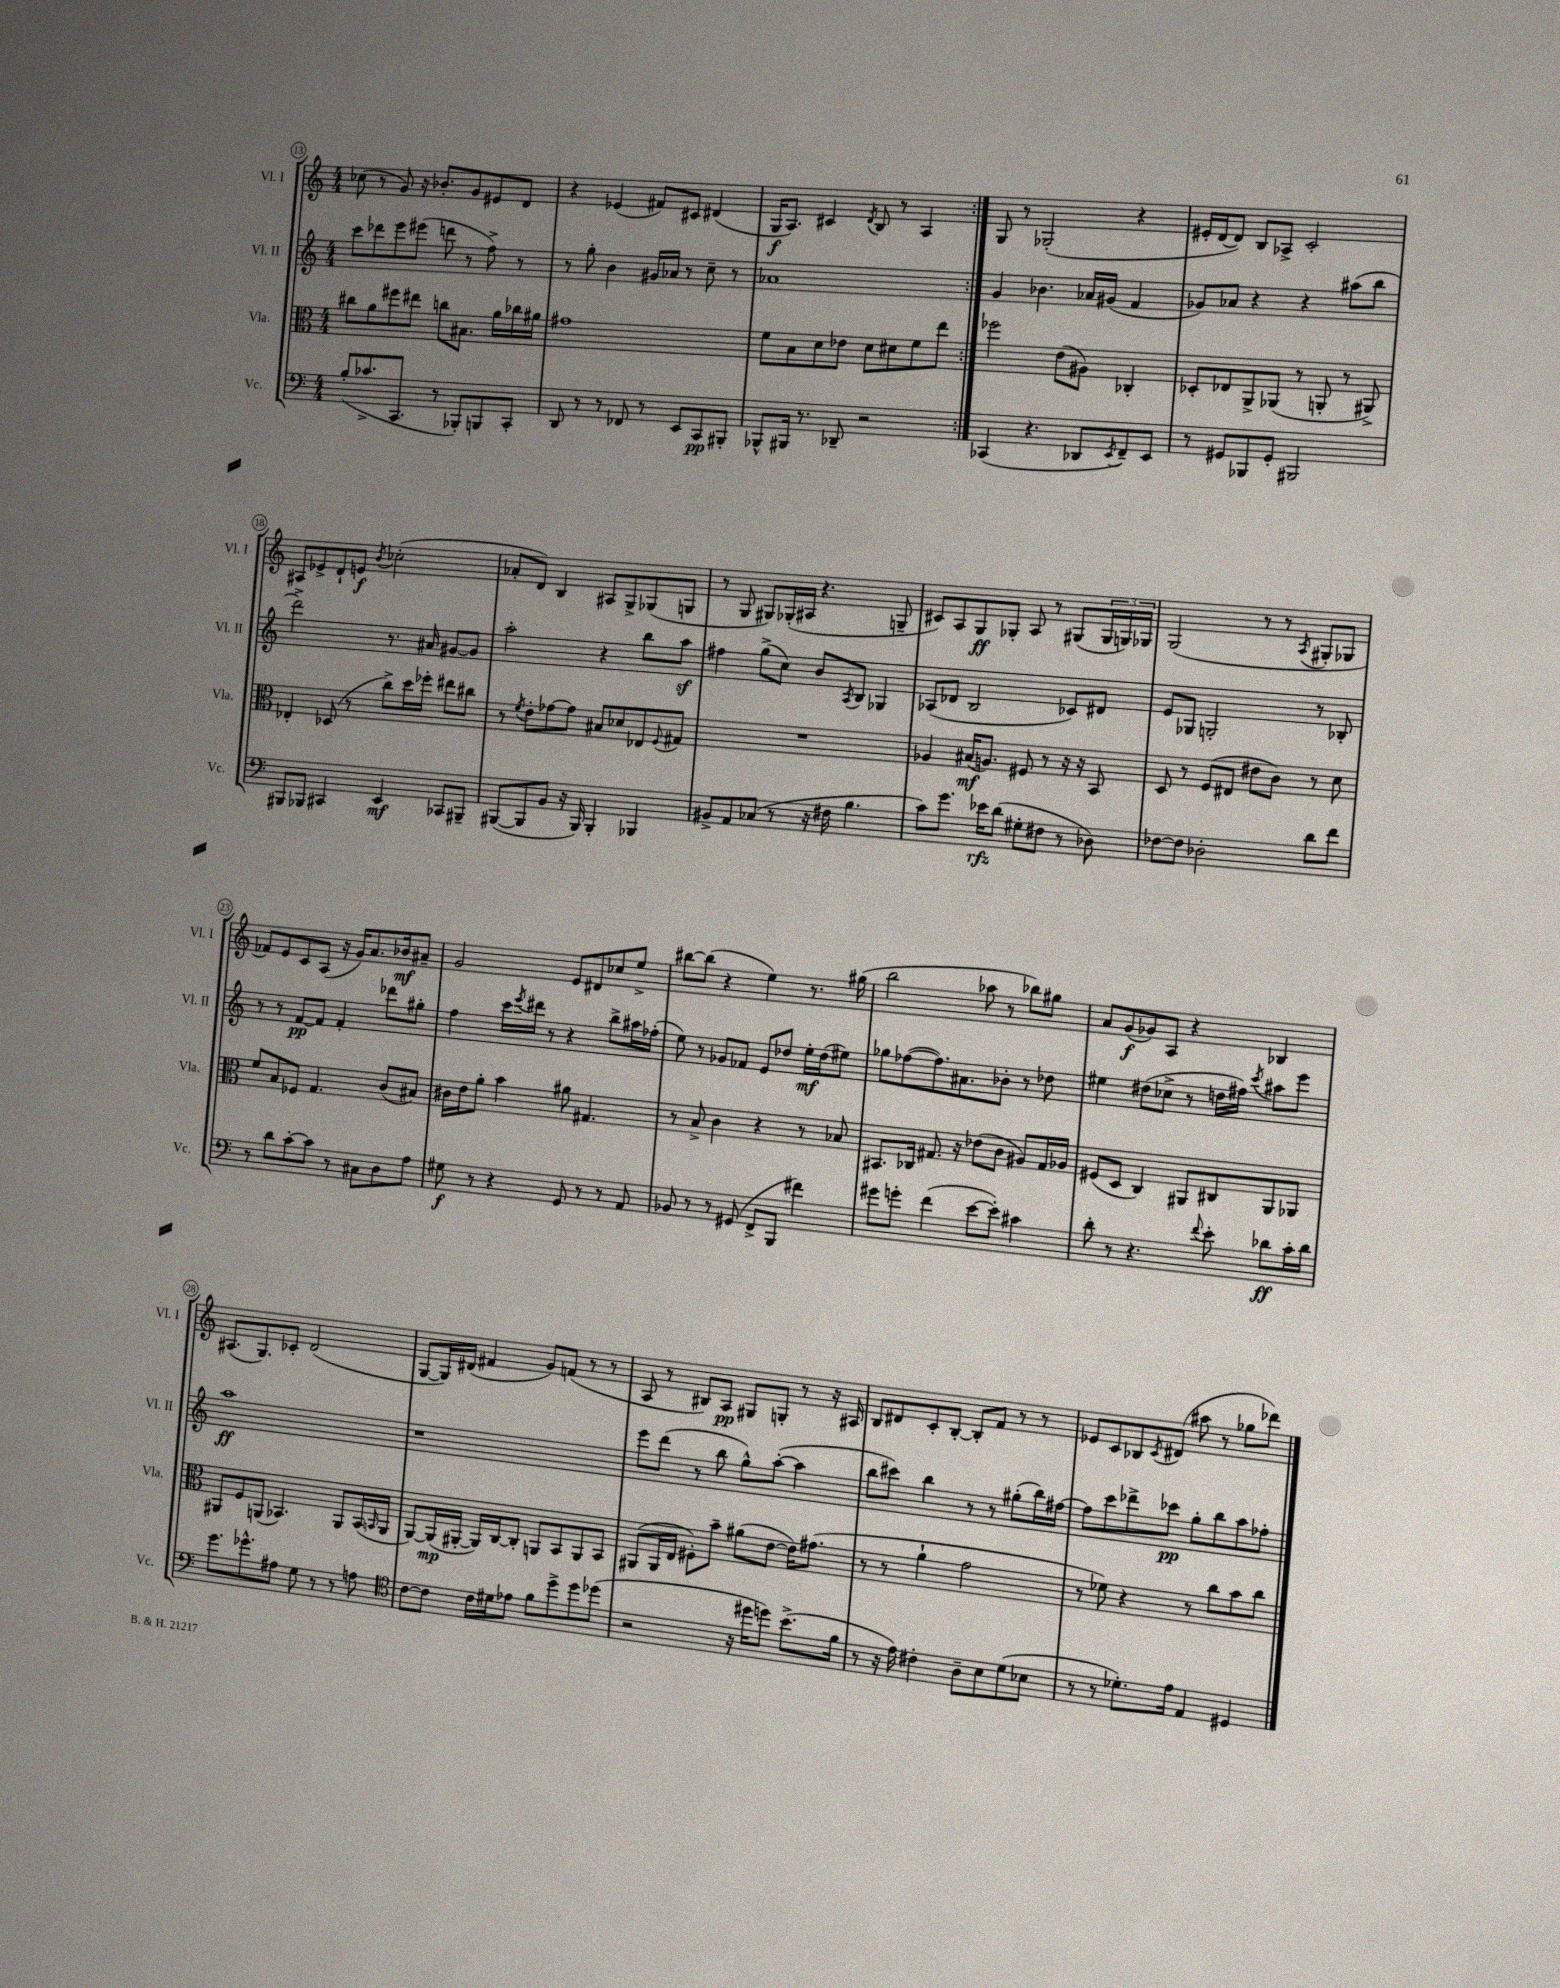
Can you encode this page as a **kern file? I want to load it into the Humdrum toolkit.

**kern	**kern	**kern	**kern
*staff4	*staff3	*staff2	*staff1
*clefF4	*clefC3	*clefG2	*clefG2
*k[]	*k[]	*k[]	*k[]
*M4/4	*M4/4	*M4/4	*M4/4
(8B'	8cc#	8ccc	(8cc-
8.c-^	8a	8ddd-	8r
.	8ff#	8eee	8g)
8.CC	.	.	.
.	8ee#	(8eee#	16r
.	.	.	8.b-'
8r	8cc	8ddd	.
8BBB-')	8.B#	8r	8g
8BBB	.	8ff^)	8e#
.	16a	.	.
8CC'	16cc-	8r	8d
.	16a#	.	.
=	=	=	=
8DD	1g#	8r	4r
8r	.	8gg'	.
8r	.	4b	(4e-
8FF-	.	.	.
8r	.	16g#	8f#)
.	.	16a-	.
8EE	.	8r	8c#
8CC	.	8cc~	(4d#
8BBB#'	.	8r	.
=	=	=	=
8BBB-^^	8f	1a-	16G
.	.	.	8.A)
16BBB#	8B	.	.
8.r	.	.	.
.	8d	.	4c#
8DD-~	8e-	.	.
.	.	.	8qd
2r	8d	.	8B
.	8d#	.	8r
.	8f	.	4A
.	8ee	.	.
=:|!	=:|!	=:|!	=:|!
(4CC-	2ff-	4g	8G
.	.	.	8r
4.r	.	4.b-	(2G-'
.	(8e	.	.
8DD-	8A#)	16a-	.
.	.	(16g#	.
8qEE	.	.	.
8FF~)	4C-'	4f	4r
8EE	.	.	.
=	=	=	=
8r	8D-'	8g-)	16e#'
.	.	.	[16d
8GG#	8E-	8a-	8d])
8BBB-	8AA^	4r	8B
8GG#'	(8AA-	.	8A-^
2BBB#	8r	4r	2c'
.	8AA'	.	.
.	8r	(8aa#	.
.	8AA#^)	8bb	.
=	=	=	=
8BBB#	4E-'	2ddd^)	8A#
8BBB-	.	.	8e-^
4CC#	(8D-	.	8d`
.	8r	.	8e
.	.	.	8qb
4EE	8cc^)	8.r	(2cc-'
.	16dd	.	.
.	16ff-'	16a#	.
8CC-	8ee#	[8g#	.
8BBB#~	8cc#	8g#]	.
=	=	=	=
([8BBB#	8r	2aa'	8a-'
.	8qf	.	.
8BBB#]	8e'	.	8d)
8BB	[8g-	.	4B
16r	8g-]	.	.
16BBB#)	.	.	.
4BBB#'	8B#	4r	8A#
.	8d-	.	8G^
4BBB-	8E-	8bb	(8G-
.	8qqF	.	.
.	8G#	8aa	8G
=	=	=	=
8BB#^	1r	4ff#	8r
8AA	.	.	8G
(8C-	.	(8gg^	8G#)
8r	.	8cc)	(16G-'
.	.	.	16A#
16r	.	8b	4.r
16F#	.	.	.
.	.	8qA	.
4.B	.	8B	.
.	.	4G-	.
.	.	.	8G~
=	=	=	=
8c)	4A-	(8A-	8c#)
8.g	.	8d-	8A
.	(16B#	2B	8G
16e-	8.A)	.	.
(8d	.	.	8G-'
8G#'	8F#	.	8A
8F#	8r	.	8r
8r	16r	8c-)	(8G#
.	16r	.	.
8D-)	8BB	8d#	24G#
.	.	.	24G)
.	.	.	24G-
=	=	=	=
[8F-	8D	8e	(2G
8F-]	8r	8G-	.
2D-'	(8F	2G'	.
.	8E#	.	.
.	8e#	.	8r
.	8c)	.	8r
.	.	.	8qA
8d	8r	8r	8G#'
8f	8d	8B-'	8G-
=	=	=	=
8r	8f	8r	8f-)
8d	8B	8r	8e
[8c'	8F-	[8f	8c
8c]	4.G	8f]	(8A
8r	.	4f'	16r
.	.	.	16g)
8C#	.	.	8.a
8D	(8c	8ddd-	.
.	.	.	16b-
8A	8B#)	8gg#'	8a#~
=	=	=	=
8G#	16c#	4ff	2g
.	16e	.	.
8r	8a'	.	.
4r	4b	16ccc	.
.	.	8qeee	.
.	.	16ddd#	.
.	.	8r	.
8GG	8a#	4r	8e
8r	4.G#	.	8d#
8r	.	8bb^	8cc-
8AA	.	16aa#	8ee^
.	.	(16ff-'	.
=	=	=	=
8BB-	8r	8ee)	[8bb#
8r	8B^	8r	(8bb#]
8r	4c	8g-	4r
(8GG#	.	8f-	.
8FF^	4r	8e	4ee)
8BBB	.	8dd-	.
4f#)	8r	16ee'	8.r
.	.	(16dd-	.
.	8B-	8ee#)	.
.	.	.	(16gg#
=	=	=	=
8g#	8.BB#	8gg-	2bb
8g'	.	([8ff-	.
.	16C-	.	.
(4f	8.G#	8.ff-])	.
.	16r	8.a#	.
[8e	(8e-	.	8aa-
8e'])	8c	8b-'	8r
4c#	8A#)	8r	8bb-)
.	16G#	8dd-	8gg#
.	16A-	.	.
=	=	=	=
8d'	(8F#	4ee#	8a
8r	8D	.	(8g
4.r	4C)	(8dd#	8g-)
.	.	8cc-^	8A
.	8AA#	8r	4r
8qqf	.	.	.
8e'	8C#	16dd	.
.	.	16ff#)	.
.	.	8qccc	.
8d-	8AA#	8aa#	4B-
16c'	8AA-	8eee	.
16d-	.	.	.
=	=	=	=
8.g	8AA#	1aa	(8.A#
.	8F	.	.
8.g-^^	.	.	8.G)
.	(8AA	.	.
8A#	4.BB-)	.	8c-'
8G	.	.	(2d
8r	.	.	.
8r	8AA	.	.
8A	(16BB-	.	.
.	16qqBB	.	.
.	16AA	.	.
=	=	=	=
*clefC4	*	*	*
[8c	[8AA)	1r	[8G
8c]	(16AA]	.	16G])
.	[16AA#'	.	(16d#
16c	16AA#])	.	4f#
16d#	[16C	.	.
8e-	8C']	.	.
8f	8AA	.	8g)
8dd^	8BB	.	(8f
8dd	8AA	.	8r
(8dd-	8BB	.	8r
=	=	=	=
2r	(8AA#	8eee	8A
.	16AA#	(8ddd	8r
.	16E	.	.
.	8F#')	8r	8B#)
.	8b~	8bb	8A
16r	(8a#	8gg^^)	8G#
16dd#	.	.	.
8dd)	[8e	([8aa'	8G'
(8.b^	16e])	4aa]	8r
.	(8.g#	.	.
.	.	.	16r
16f	.	.	16A#
=	=	=	=
8r	8r	8bb	8B
16r	8r	8ccc#)	8d#
16e)	.	.	.
4c#'	4a`	4bb	8c'
.	.	.	[8B'
8A~	2g	8r	8B']
8B	.	8r	8f
(8d	.	(8gg#'	8r
8B-	.	16bb)	8r
.	.	[16ff#	.
=	=	=	=
8r	8r	8ff#]	8e-
8r	8f-)	8ccc	8c
8.d-')	4r	8ddd-^	8B-
.	.	.	8qc
.	.	8ccc-	(8d#
16e	.	.	.
4E	8r	8gg'	8aa#
.	8cc	8bb	8r
4D#	8b	8aa	8gg-
.	8cc	8ff-'	8ddd-)
==	==	==	==
*-	*-	*-	*-
